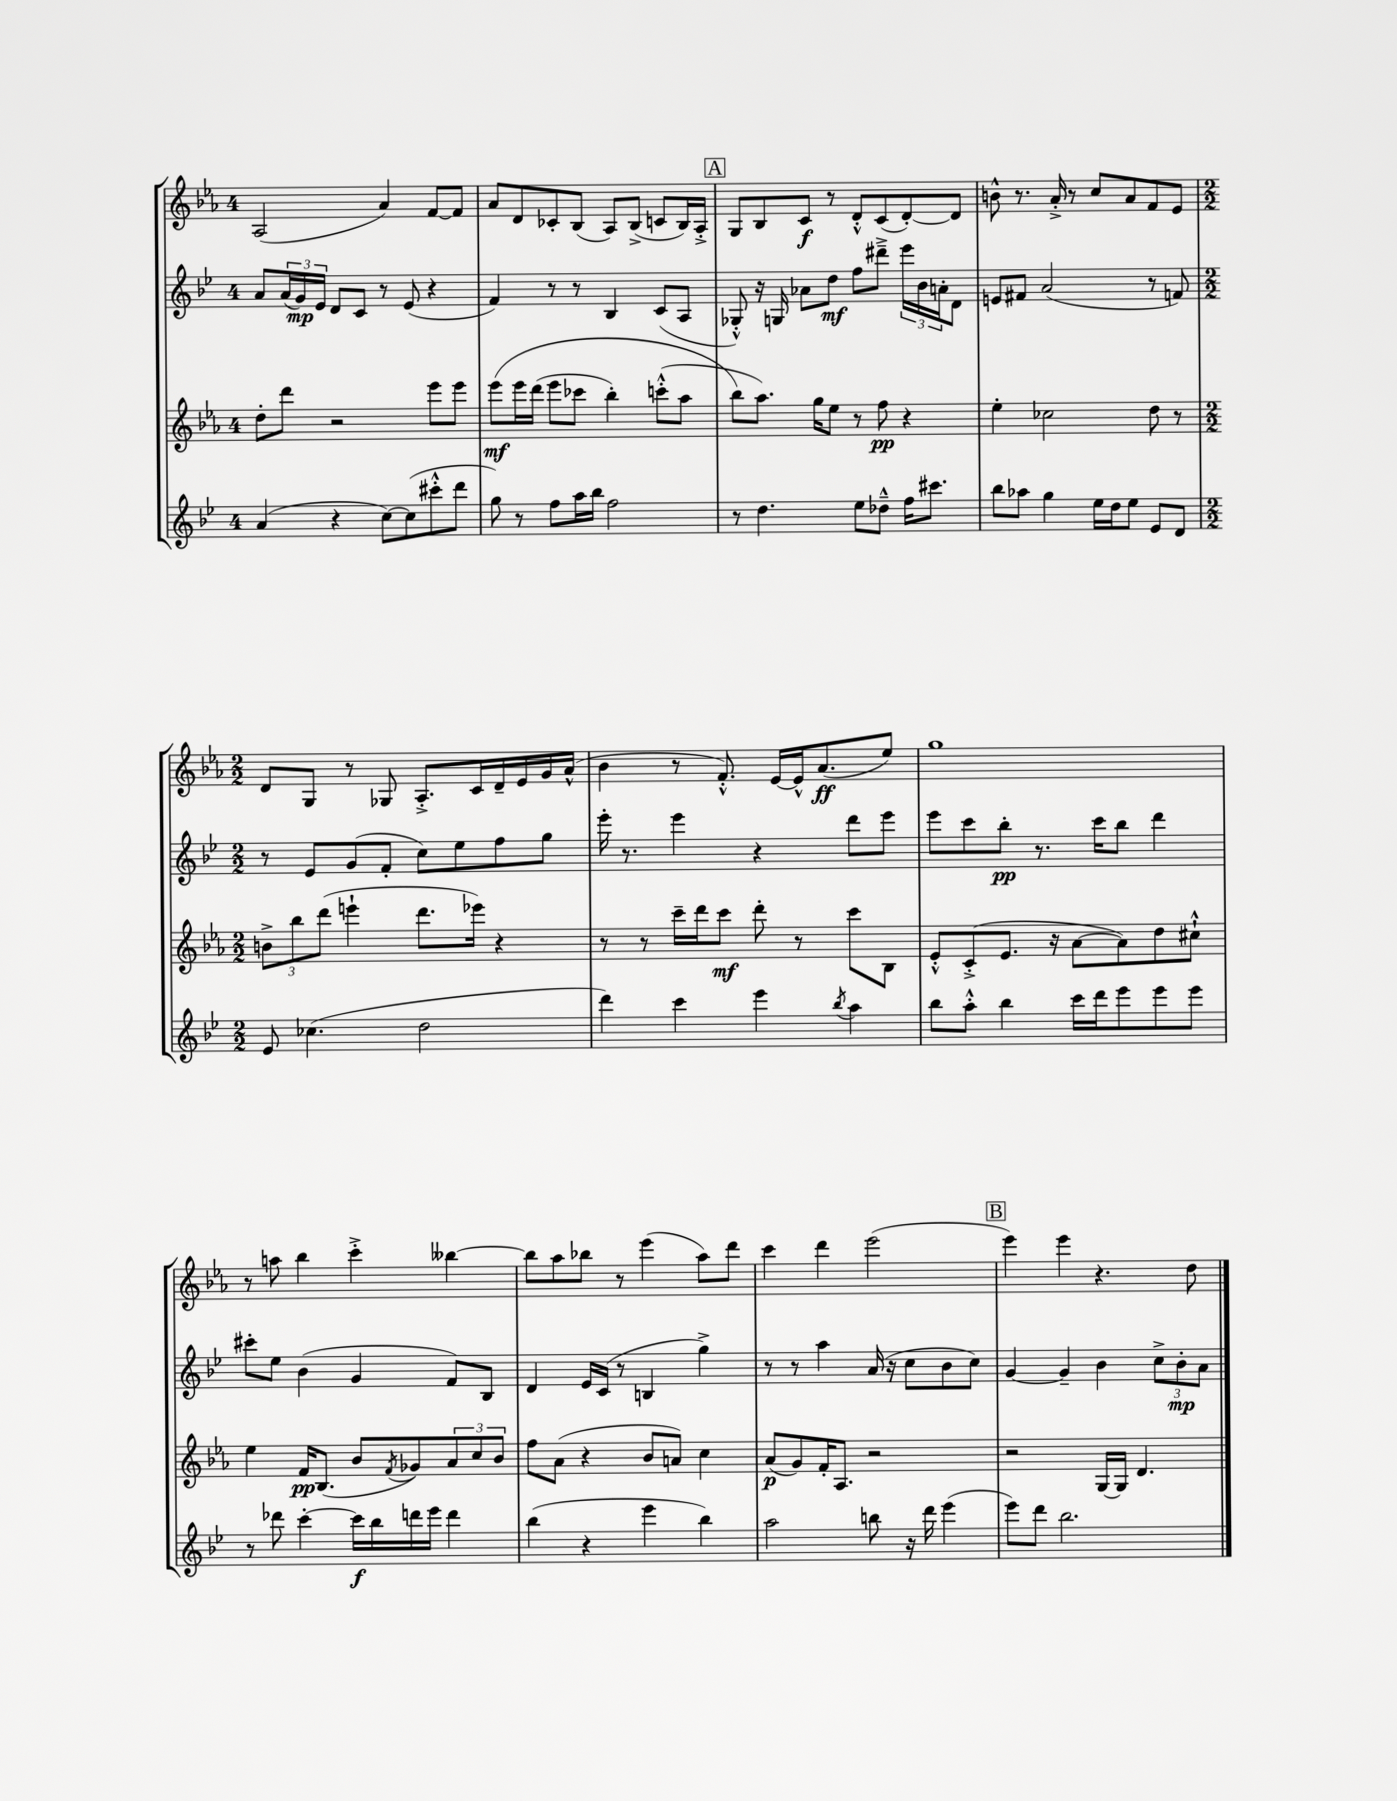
<<
\new StaffGroup <<
\new Staff = "s0" {
    \clef treble \key ees \major \once \override Staff.TimeSignature.style = #'single-digit \time 4/4
    aes2( aes'4) f'8~ f'8 |
    aes'8 d'8 ces'8-. bes8( aes8) bes8->( c'8 bes16) aes16-.-> |
    \mark \markup { \box "A" } g8 bes8 c'8\f r8 d'8-.-^ c'8( d'8~-.) d'8 |
    b'8-^ r8. aes'16-.-> r8 c''8 aes'8 f'8 ees'8 |
    \numericTimeSignature \time 2/2 d'8 g8 r8 ges8 aes8.-.-> c'16 d'16-- ees'16 g'16 aes'16-^( |
    bes'4 r8 f'8.-.-^) ees'16~ ees'16-^ aes'8.\ff( ees''8) |
    g''1 |
    r8 a''8 bes''4 c'''4-.-> beses''4~ |
    beses''8 aes''8 bes''8 r8 ees'''4( aes''8) d'''8 |
    c'''4 d'''4 ees'''2( |
    \mark \markup { \box "B" } ees'''4) ees'''4 r4. d''8 \bar "|." |
}
\new Staff = "s1" {
    \clef treble \key bes \major \once \override Staff.TimeSignature.style = #'single-digit \time 4/4
    a'8 \tuplet 3/2 { a'16( g'16\mp) ees'16 } d'8 c'8 r8 ees'8( r4 |
    f'4) r8 r8 bes4 c'8( a8 |
    \mark \markup { \box "A" } ges8-.-^) r16 g16 aes'8 d''8\mf f''8 dis'''8---> \tuplet 3/2 { ees'''16 bes'16 a'16-. } d'8 |
    e'8 fis'8 a'2( r8 f'8) |
    \numericTimeSignature \time 2/2 r8 ees'8 g'8( f'8-. c''8) ees''8 f''8 g''8 |
    ees'''16-. r8. ees'''4 r4 d'''8 ees'''8 |
    ees'''8 c'''8 bes''8-.\pp r8. c'''16 bes''8 d'''4 |
    cis'''8-. ees''8 bes'4( g'4 f'8) bes8 |
    d'4 ees'16 c'16( r8 b4 g''4->) |
    r8 r8 a''4 a'16( r16 c''8 bes'8 c''8) |
    \mark \markup { \box "B" } g'4~ g'4-- bes'4 \tuplet 3/2 { c''8-> bes'8-.\mp a'8 } \bar "|." |
}
\new Staff = "s2" {
    \clef treble \key ees \major \once \override Staff.TimeSignature.style = #'single-digit \time 4/4
    d''8-. d'''8 r2 ees'''8 ees'''8 |
    ees'''8\mf\( ees'''16 d'''16( ees'''8 ces'''8 bes''4-.) c'''8-.-^( aes''8 |
    \mark \markup { \box "A" } bes''8\) aes''8.) g''16 ees''8 r8 f''8\pp r4 |
    ees''4-. ces''2 d''8 r8 |
    \numericTimeSignature \time 2/2 \tuplet 3/2 { b'8-> bes''8 d'''8( } e'''4-! d'''8. ees'''16) r4 |
    r8 r8 c'''16-- d'''16 c'''8\mf d'''8-. r8 c'''8 bes8 |
    ees'8-.-^ c'8-.->( ees'8. r16 aes'8~ aes'8) d''8 cis''8-!-^ |
    ees''4 f'16\pp bes8.( bes'8 \acciaccatura { f'8 } ges'8) \tuplet 3/2 { aes'8 c''8 bes'8 } |
    f''8 aes'8( r4 bes'8 a'8) c''4 |
    aes'8\p( g'8) f'16-. aes8. r2 |
    \mark \markup { \box "B" } r2 g16~ g16 d'4. \bar "|." |
}
\new Staff = "s3" {
    \clef treble \key bes \major \once \override Staff.TimeSignature.style = #'single-digit \time 4/4
    a'4( r4 c''8~) c''8( cis'''8-.-^ d'''8 |
    g''8) r8 f''8 a''16 bes''16 f''2 |
    \mark \markup { \box "A" } r8 d''4. ees''8 des''8---^ f''16 cis'''8. |
    bes''8 aes''8 g''4 ees''16 d''16 ees''8 ees'8 d'8 |
    \numericTimeSignature \time 2/2 ees'8 ces''4.( d''2 |
    d'''4) c'''4 ees'''4 \acciaccatura { bes''8 } a''4 |
    bes''8 a''8-.-^ bes''4 c'''16 d'''16 ees'''8 ees'''8 ees'''8 |
    r8 des'''8 c'''4~-. c'''16\f bes''16 d'''16 ees'''16 d'''4 |
    bes''4( r4 ees'''4 bes''4) |
    a''2 b''8 r16 d'''16 ees'''4( |
    \mark \markup { \box "B" } ees'''8) d'''8 bes''2. \bar "|." |
}
>>
>>
\layout { \context { \Score \remove "Bar_number_engraver" } }
